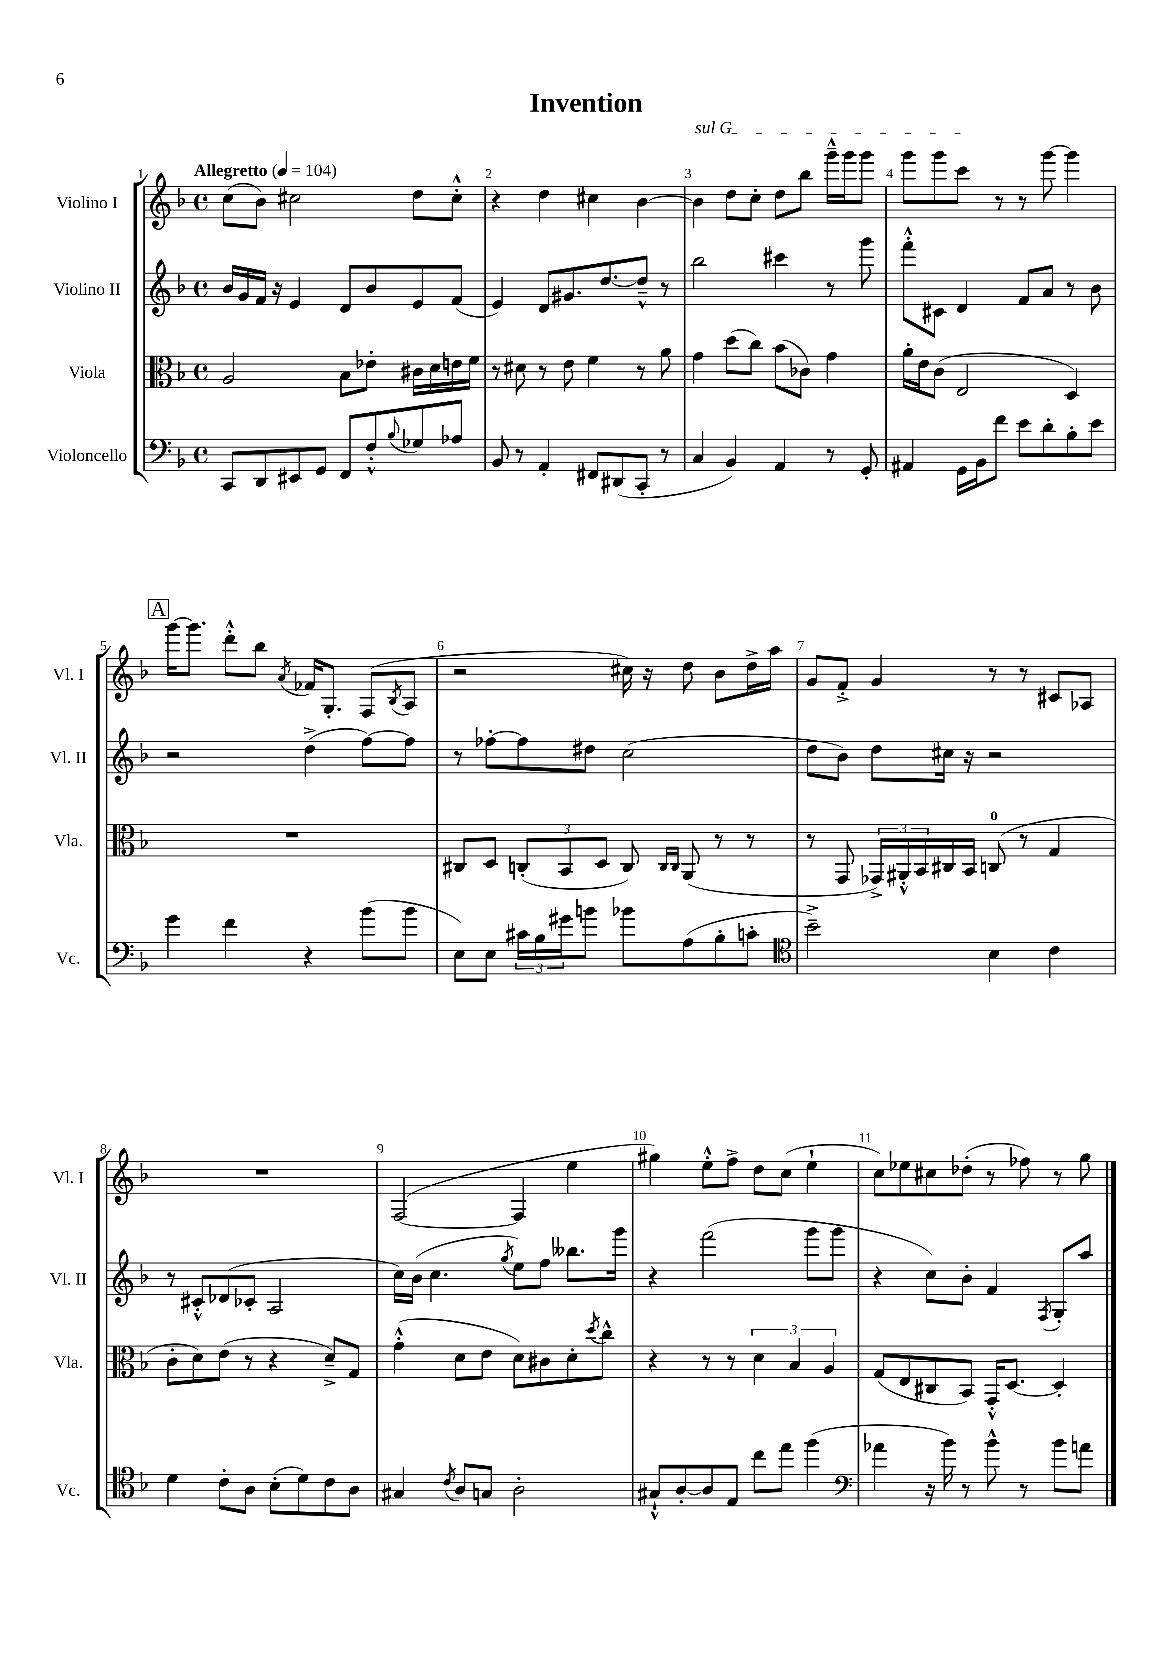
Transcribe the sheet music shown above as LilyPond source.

\header { title = "Invention" }
<<
\new StaffGroup <<
\new Staff = "s0" \with { instrumentName = "Violino I" shortInstrumentName = "Vl. I" } {
    \clef treble \key f \major \defaultTimeSignature \time 4/4 \tempo "Allegretto" 4 = 104
    c''8( bes'8) cis''2 d''8 cis''8-.-^ |
    r4 d''4 cis''4 bes'4~ |
    \once \override TextSpanner.bound-details.left.text = \markup { \italic "sul G" } bes'4\startTextSpan d''8 c''8-. d''8 bes''8 g'''16---^ g'''16 g'''8 |
    g'''8 g'''8 c'''8\stopTextSpan r8 r8 g'''8~ g'''4 |
    \mark \markup { \box "A" } g'''16~ g'''8. d'''8-.-^ bes''8 \acciaccatura { a'8 } fes'16 g8.-. f8( \acciaccatura { bes8 } a8 |
    r2 cis''16) r16 d''8 bes'8 d''16-> a''16 |
    g'8 f'8-.-> g'4 r8 r8 cis'8 aes8 |
    R1 |
    f2~( f4 e''4 |
    gis''4) e''8-.-^ f''8-> d''8 c''8( e''4-! |
    c''8) ees''8 cis''8 des''8-.( r8 fes''8) r8 g''8 \bar "|." |
}
\new Staff = "s1" \with { instrumentName = "Violino II" shortInstrumentName = "Vl. II" } {
    \clef treble \key f \major \defaultTimeSignature \time 4/4
    bes'16 g'16 f'16 r16 e'4 d'8 bes'8 e'8 f'8( |
    e'4) d'8 gis'8. d''8.~ d''8---^ r8 |
    bes''2 cis'''4 r8 g'''8 |
    f'''8-.-^ cis'8 d'4 f'8 a'8 r8 bes'8 |
    \mark \markup { \box "A" } r2 d''4->( f''8~) f''8 |
    r8 fes''8~-. fes''8 dis''8 c''2( |
    d''8 bes'8) d''8 cis''16 r16 r2 |
    r8 cis'8-.-^ des'8( ces'8-. a2 |
    c''16) bes'16( c''4. \acciaccatura { g''8 } e''8) f''8 beses''8. g'''16 |
    r4 f'''2( g'''8 g'''8 |
    r4 c''8) bes'8-. f'4 \acciaccatura { f8 } g8-. a''8 \bar "|." |
}
\new Staff = "s2" \with { instrumentName = "Viola" shortInstrumentName = "Vla." } {
    \clef alto \key f \major \defaultTimeSignature \time 4/4
    a2 bes8 ees'8-. cis'16 d'16 e'16 f'16 |
    r8 dis'8 r8 e'8 f'4 r8 a'8 |
    g'4 d''8( c''8) bes'8( ces'8) g'4 |
    a'16-. e'16 c'8( e2 d4) |
    \mark \markup { \box "A" } R1 |
    cis8 d8 \tuplet 3/2 { c8-.( bes,8 d8 } c8) \grace { c16 c16 } a,8( r8 r8 |
    r8 g,8 \tuplet 3/2 { ges,16->) ais,16-.-^ bes,16 } cis16 bes,16 c8-0( r8 g4 |
    c'8-. d'8) e'8( r8 r4 d'8--->) g8 |
    g'4-.-^( d'8 e'8 d'8) cis'8 d'8-. \acciaccatura { d''8 } c''8-^ |
    r4 r8 r8 \tuplet 3/2 { d'4 bes4 a4 } |
    g8( e8 cis8 bes,8) g,16-.-^ d8.~ d4-. \bar "|." |
}
\new Staff = "s3" \with { instrumentName = "Violoncello" shortInstrumentName = "Vc." } {
    \clef bass \key f \major \defaultTimeSignature \time 4/4
    c,8 d,8 eis,8 g,8 f,8 f8-.-^ \appoggiatura { bes8 } ges8 aes8 |
    bes,8 r8 a,4-. fis,8 dis,8( c,8-. r8 |
    c4 bes,4) a,4 r8 g,8-. |
    ais,4 g,16 bes,16 f'8 e'8 d'8-. bes8-. e'8 |
    \mark \markup { \box "A" } g'4 f'4 r4 bes'8( bes'8 |
    e8) e8 \tuplet 3/2 { cis'16 bes16 gis'16 } b'8 bes'8 a8( bes8-. c'8-. |
    \clef tenor bes'2--->) bes4 c'4 |
    d'4 c'8-. a8 bes8-.( d'8) c'8 a8 |
    gis4 \acciaccatura { c'8 } a8 g8 a2-. |
    gis8-!-^ a8~-. a8 e8 c''8 e''8 f''4( |
    \clef bass aes'4 r16 bes'16) r8 bes'8-^ r8 bes'8 a'8 \bar "|." |
}
>>
>>
\layout { \context { \Score \override BarNumber.break-visibility = ##(#f #t #t) barNumberVisibility = #all-bar-numbers-visible } }
